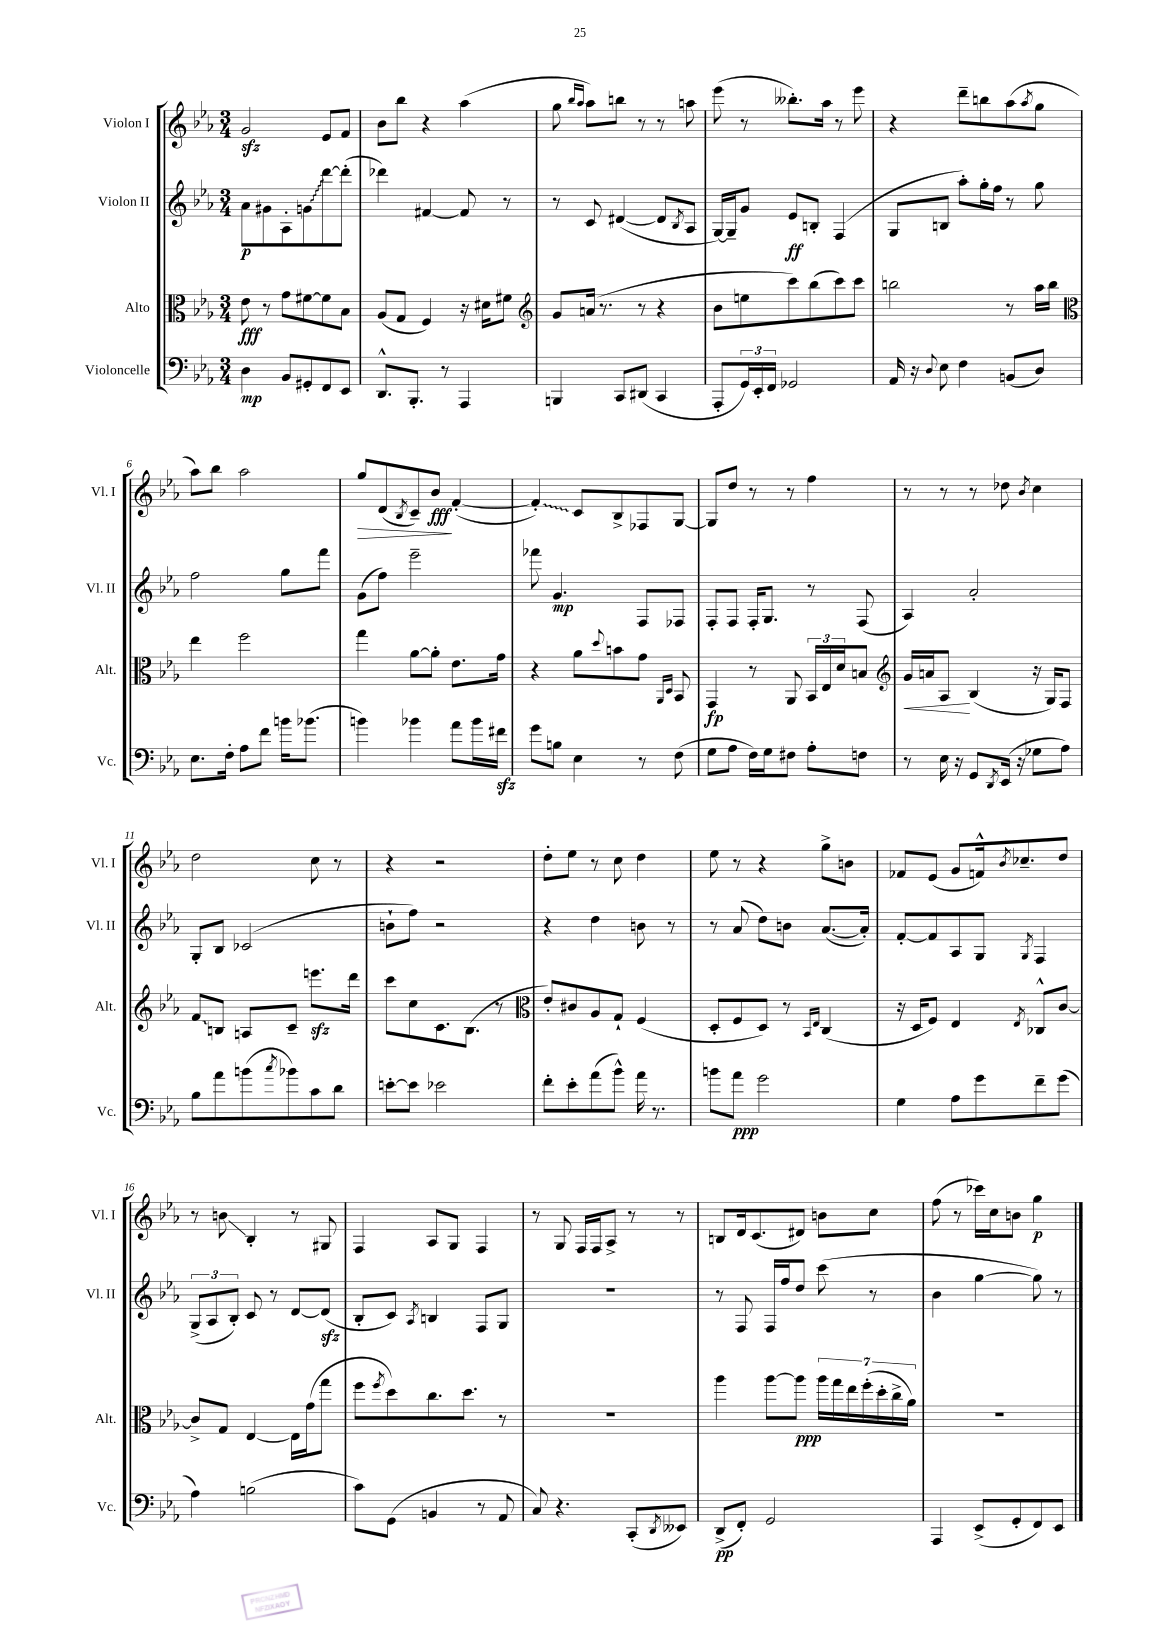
<<
\new StaffGroup <<
\new Staff = "s0" \with { instrumentName = "Violon I" shortInstrumentName = "Vl. I" } {
    \clef treble \key ees \major \numericTimeSignature \time 3/4
    g'2\sfz ees'8 f'8 |
    bes'8 bes''8 r4 aes''4( |
    g''8 \grace { bes''16 aes''16 } aes''8) b''8 r8 r8 a''8 |
    ees'''8( r8 beses''8.-.) aes''16 r8 ees'''8 |
    r4 d'''8-- b''8 aes''8( \acciaccatura { aes''8 } g''8 |
    aes''8) bes''8 aes''2 |
    g''8\> d'8( \acciaccatura { bes8 } c'8--) bes'8\fff\! f'4~-.( |
    \once \override Glissando.style = #'zigzag f'4-.\glissando) c'8 bes8-> fes8 g8~ |
    g8 d''8 r8 r8 f''4 |
    r8 r8 r8 des''8 \acciaccatura { bes'8 } c''4 |
    d''2 c''8 r8 |
    r4 r2 |
    d''8-. ees''8 r8 c''8 d''4 |
    ees''8 r8 r4 g''8-> b'8 |
    fes'8 ees'8( g'8 f'16-^) \acciaccatura { bes'8 } ces''8.-- d''8 |
    r8 b'8\glissando bes4-. r8 gis8 |
    f4 aes8 g8 f4 |
    r8 g8 f16 f16 aes8-> r8 r8 |
    b8 d'16 c'8.( dis'8) b'8 c''8 |
    f''8( r8 ces'''16) c''16 b'8 g''4\p \bar "|." |
}
\new Staff = "s1" \with { instrumentName = "Violon II" shortInstrumentName = "Vl. II" } {
    \clef treble \key ees \major \numericTimeSignature \time 3/4
    aes'8\p gis'8 aes8-. \once \override Glissando.style = #'zigzag g'8\glissando d'''8~ d'''8-.( |
    des'''4) fis'4~ fis'8 r8 |
    r8 c'8 dis'4~( dis'8 \acciaccatura { bes8 } aes8 |
    g16~) g16-- g'8 ees'8\ff b8-. f4( |
    g8 b8 aes''8-.) g''16-. f''16 r8 g''8 |
    f''2 g''8 f'''8 |
    g'8( f''8) ees'''2-- |
    fes'''8 g'4.\mp f8 fes8 |
    f8-. f8 f16-. g8. r8 f8( |
    aes4) aes'2-. |
    g8-. bes8 ces'2( |
    b'8-! f''8) r2 |
    r4 d''4 b'8 r8 |
    r8 aes'8( d''8) b'8 aes'8.~( aes'16-.) |
    f'8~-. f'8 aes8 g8 \acciaccatura { g8 } f4 |
    \tuplet 3/2 { g8->( aes8 bes8-.) } c'8 r8 d'8~ d'8\sfz( |
    bes8-. c'8) \acciaccatura { aes8 } b4 f8 g8 |
    R2. |
    r8 f8 f16 f''16 d''8 c'''8( r8 |
    bes'4 g''4~ g''8) r8 \bar "|." |
}
\new Staff = "s2" \with { instrumentName = "Alto" shortInstrumentName = "Alt." } {
    \clef alto \key ees \major \numericTimeSignature \time 3/4
    ees'8\fff r8 g'8 fis'8~ fis'8 bes8 |
    aes8( g8 f4) r16 dis'16 fis'8 |
    \clef treble g'8 a'16( r8. r8 r4 |
    bes'8 e''8 c'''8) bes''8( c'''8) c'''8 |
    b''2 r8 aes''16 b''16 |
    \clef alto ees''4 f''2 |
    g''4 aes'8~ aes'8-. ees'8. g'16 |
    r4 aes'8 \appoggiatura { d''8 } b'8 g'8 \grace { aes,16 d16 } bes,8 |
    g,4\fp r8 aes,8 \tuplet 3/2 { bes,16 ees16 d'16 } b8 |
    \clef treble g'16\< a'16 aes8\! bes4( r16 g16) f8 |
    \once \override Glissando.style = #'zigzag f'8\glissando b8 a8 c'8-- e'''8.\sfz d'''16 |
    c'''8 c''8 c'8. bes8.( r8 |
    \clef alto ees'8-.) cis'8 aes8 g8-! f4( |
    d8-. f8 d8) r8 \grace { bes,16 ees16 } c4( |
    r16 d16 f8) ees4 \acciaccatura { ees8 } ces8-^ c'8~ |
    c'8-> g8 ees4~ ees16 g'16( g''8 |
    f''8 \acciaccatura { f''8 } d''8) c''8. d''8. r8 |
    R2. |
    aes''4 aes''8~ aes''8\ppp \tuplet 7/4 { aes''16 g''16 ees''16 f''16-.( d''16-. c''16-> aes'16) } |
    R2. \bar "|." |
}
\new Staff = "s3" \with { instrumentName = "Violoncelle" shortInstrumentName = "Vc." } {
    \clef bass \key ees \major \numericTimeSignature \time 3/4
    d4\mp bes,8 gis,8-. f,8 ees,8 |
    d,8.-^ bes,,8.-. r8 aes,,4 |
    b,,4 c,8 dis,8( c,4 |
    aes,,8-. \tuplet 3/2 { g,16) ees,16-. f,16 } ges,2 |
    aes,16 r16 \appoggiatura { d8 } ees8 f4 b,8( d8) |
    ees8. f16-. aes8 f'8 b'16 bes'8.( |
    b'4) bes'4 aes'8 bes'16 fis'16\sfz |
    g'8 b8 ees4 r8 f8( |
    g8 aes8 f16) g16 fis8 aes8-. f8 |
    r8 ees16 r16 g,8 \acciaccatura { d,8 } ees,16( r16 ges8 aes8) |
    bes8 aes'8 b'8( \acciaccatura { c''8 } bes'8) c'8 d'8 |
    e'8~-. e'8 ees'2 |
    f'8-. ees'8-. aes'8( bes'8-^) aes'16 r8. |
    b'8 aes'8\ppp g'2 |
    g4 aes8 g'8 f'8-- g'8( |
    aes4) b2( |
    c'8) g,8( b,4 r8 aes,8 |
    c8) r4. c,8-.( \acciaccatura { d,8 } eeses,8) |
    d,8->\pp( f,8-.) g,2 |
    aes,,4 ees,8->( g,8-. f,8) ees,8 \bar "|." |
}
>>
>>
